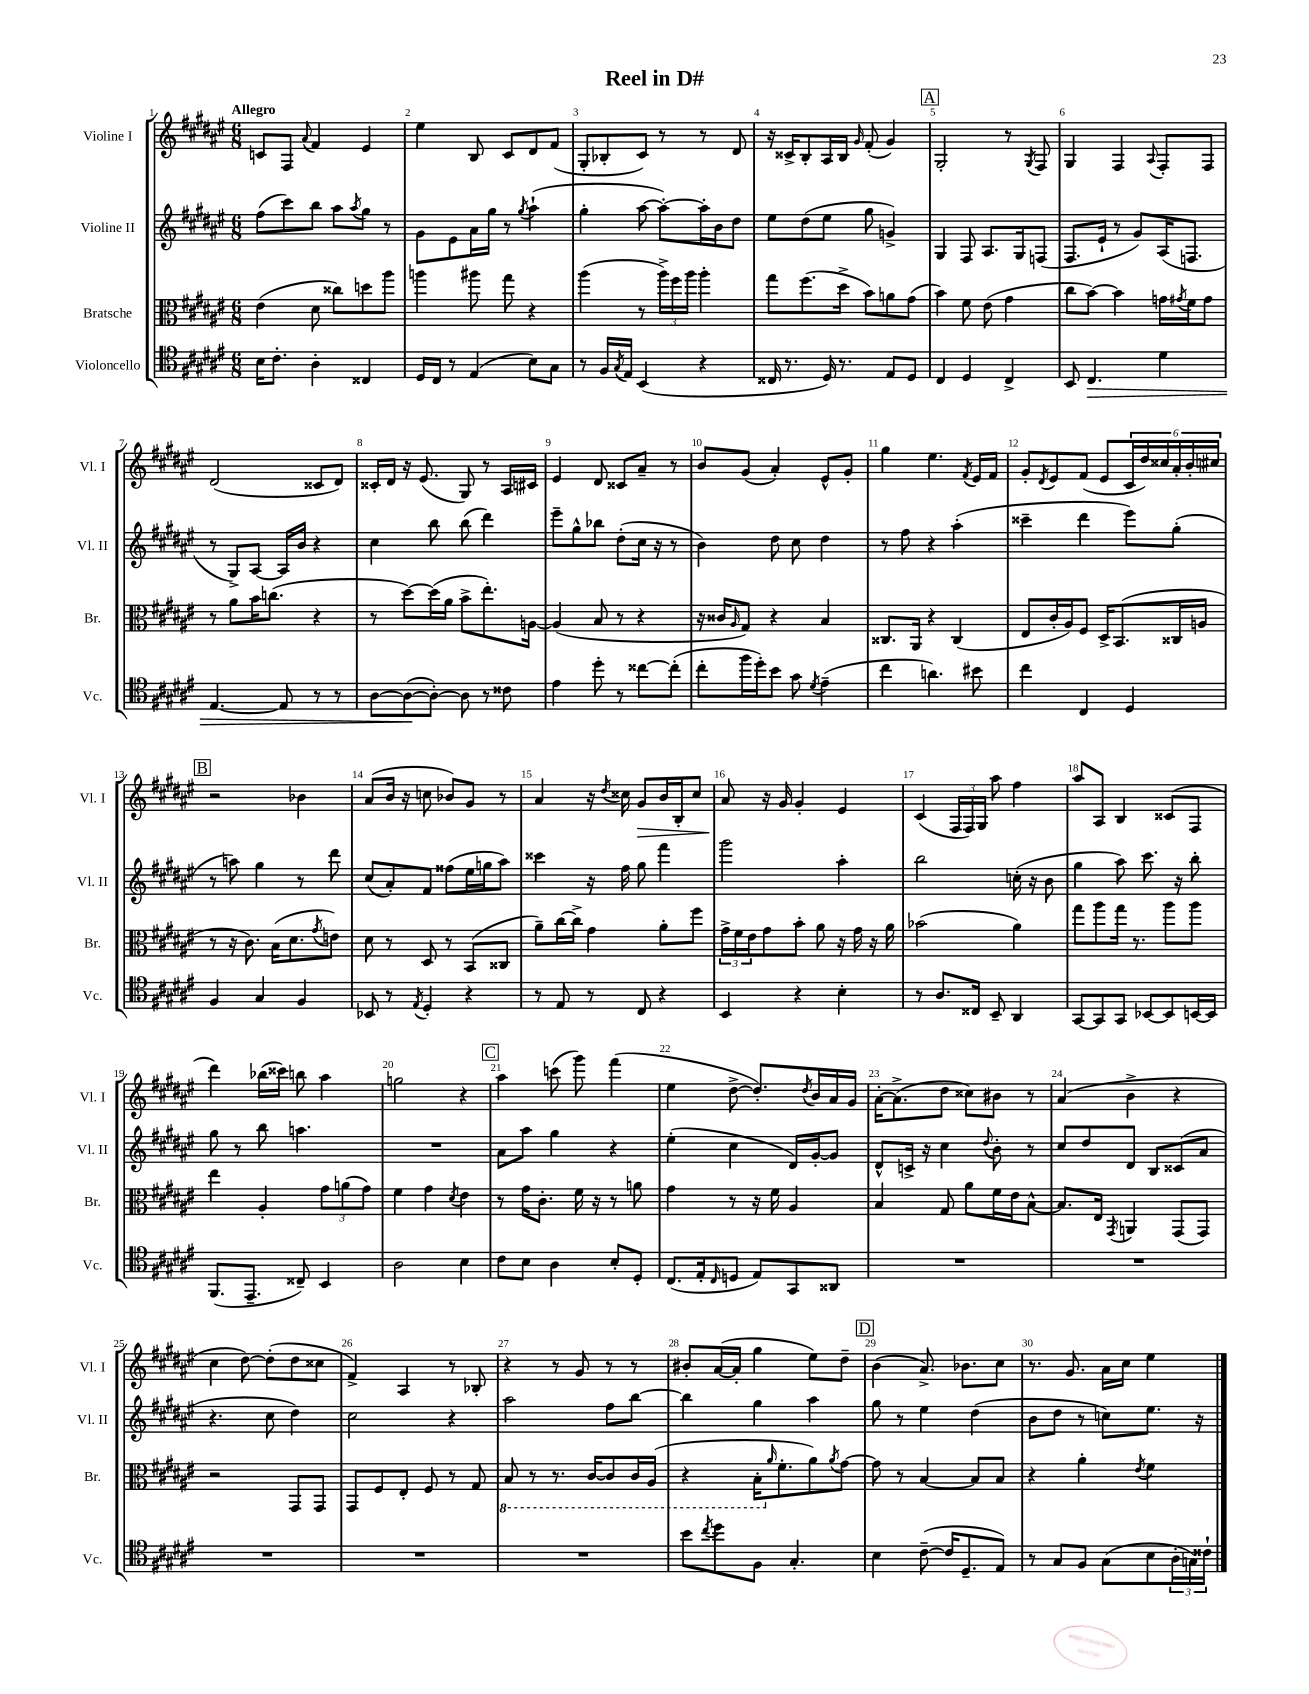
\header { title = "Reel in D#" }
<<
\new StaffGroup <<
\new Staff = "s0" \with { instrumentName = "Violine I" shortInstrumentName = "Vl. I" } {
    \clef treble \key fis \major \numericTimeSignature \time 6/8 \tempo "Allegro"
    c'8 fis8 \appoggiatura { ais'8 } fis'4 eis'4 |
    eis''4 b8 cis'8 dis'8 fis'8( |
    gis8-. bes8-. cis'8) r8 r8 dis'8 |
    r16 cisis'16-> b8-. ais16 b16 \grace { gis'16 } fis'8-.( gis'4) |
    \mark \markup { \box "A" } gis2-. r8 \acciaccatura { gis8 } fis8 |
    gis4 fis4 \appoggiatura { ais8 } fis8-. fis8 |
    dis'2( cisis'8 dis'8) |
    cisis'16-. dis'16 r16 eis'8.( gis8) r8 ais16 cis'16 |
    eis'4 dis'8 cisis'8 ais'8-- r8 |
    b'8 gis'8( ais'4-.) eis'8-^ gis'8-. |
    gis''4 eis''4. \acciaccatura { fis'8 } eis'16 fis'16 |
    gis'8-. \acciaccatura { dis'8 } eis'8 fis'8( eis'8 \tuplet 6/4 { cis'16 dis''16) cisis''16 ais'16-. b'16-. cis''16 } |
    \mark \markup { \box "B" } r2 bes'4 |
    ais'8( b'16 r16 c''8 bes'8) gis'8 r8 |
    ais'4 r16 \acciaccatura { dis''8 } cisis''16 gis'8\> b'16 b16-. cisis''8 |
    ais'8\! r16 gis'16 gis'4-. eis'4 |
    cis'4( \tuplet 3/2 { fis16 fis16) gis16 } ais''8 fis''4 |
    ais''8 ais8 b4 cisis'8( fis8 |
    dis'''4) bes''16( cisis'''16) b''8 ais''4 |
    g''2 r4 |
    \mark \markup { \box "C" } ais''4 c'''8( gis'''8) fis'''4( |
    eis''4 dis''8~-> dis''8.-.) \acciaccatura { dis''8 } b'16 ais'16 gis'16 |
    ais'16~-. ais'8.->( dis''8 cisis''8) bis'8 r8 |
    ais'4( b'4-> r4 |
    cis''4 dis''8~) dis''8-.( dis''8 cisis''8 |
    fis'4->) ais4 r8 bes8-. |
    r4 r8 gis'8 r8 r8 |
    bis'8-. ais'16~( ais'16-. gis''4 eis''8) dis''8-- |
    \mark \markup { \box "D" } b'4( ais'8.->) bes'8. cis''8 |
    r8. gis'8. ais'16 cis''16 eis''4 \bar "|." |
}
\new Staff = "s1" \with { instrumentName = "Violine II" shortInstrumentName = "Vl. II" } {
    \clef treble \key fis \major \numericTimeSignature \time 6/8
    fis''8( cis'''8) b''8 ais''8 \acciaccatura { ais''8 } gis''8 r8 |
    gis'8 eis'8 ais'16 gis''16 r8 \acciaccatura { gis''8 } ais''4-!( |
    gis''4-. ais''8~ ais''8~-.) ais''16-. b'16 dis''8 |
    eis''8 dis''8( eis''8 gis''8 g'4->) |
    \mark \markup { \box "A" } gis4 fis8 ais8. gis16 f8( |
    fis8. eis'16-! r8 gis'8) ais16( f8. |
    r8 gis8->) ais8~ ais16 b'16 r4 |
    cis''4 b''8 b''8( dis'''4) |
    eis'''8-- gis''8-^ bes''8 dis''8-.( cis''16 r16 r8 |
    b'4) dis''8 cis''8 dis''4 |
    r8 fis''8 r4 ais''4-.( |
    cisis'''4-- dis'''4 eis'''8) gis''8-.( |
    \mark \markup { \box "B" } r8 a''8) gis''4 r8 dis'''8 |
    cis''8( ais'8-.) fis'8 fisis''8( eis''16 g''16 ais''8) |
    cisis'''4 r16 fis''16 gis''8 fis'''4 |
    gis'''2 ais''4-. |
    b''2 c''16-.( r16 b'8 |
    gis''4 ais''8) cis'''8. r16 b''8-. |
    gis''8 r8 b''8 a''4. |
    R2. |
    \mark \markup { \box "C" } ais'8 ais''8 gis''4 r4 |
    eis''4-.( cis''4 dis'16) gis'16~-. gis'8 |
    dis'8-^ c'16-> r16 cis''4 \appoggiatura { dis''8 } b'8-. r8 |
    cis''8 dis''8 dis'8 b8 cisis'8( ais'8 |
    r4. cis''8 dis''4) |
    cis''2 r4 |
    ais''2 fis''8 b''8~ |
    b''4 gis''4 ais''4 |
    \mark \markup { \box "D" } gis''8 r8 eis''4 dis''4( |
    b'8 dis''8 r8 c''8) eis''8. r16 \bar "|." |
}
\new Staff = "s2" \with { instrumentName = "Bratsche" shortInstrumentName = "Br." } {
    \clef alto \key fis \major \numericTimeSignature \time 6/8
    eis'4( dis'8 cisis''8) d''8 ais''8 |
    a''4 ais''8 gis''8 r4 |
    ais''4( r8 \tuplet 3/2 { ais''16->) fis''16 ais''16 } ais''4-. |
    gis''8 fis''8.( dis''16-> b'8) a'8 gis'8( |
    \mark \markup { \box "A" } b'4) fis'8 eis'8( gis'4 |
    cis''8 b'8~) b'4 g'16 \acciaccatura { gis'8 } fis'16 gis'8 |
    r8 ais'8 b'16 c''8.( r4 |
    r8 dis''8~) dis''16( ais'16 b'8-> eis''8.-.) a16~ |
    a4( b8 r8 r4 |
    r16 cisis'16 \grace { ais16 } gis8) r4 b4 |
    cisis8. ais,16 r4 cisis4( |
    eis8 cis'16-. ais16) fis8 dis16-> b,8.( cisis16 a16 |
    \mark \markup { \box "B" } r8 r16 cis'8.) b16( dis'8. \acciaccatura { gis'8 } e'8) |
    dis'8 r8 dis8 r8 b,8( cisis8 |
    ais'8--) cis''16~ cis''16-> gis'4 ais'8-. fis''8 |
    \tuplet 3/2 { gis'16-> fis'16 eis'16 } gis'8 b'8-. ais'8 r16 gis'16 r16 ais'16 |
    bes'2( ais'4) |
    gis''8 ais''8 gis''16 r8. ais''8 ais''8 |
    eis''4 ais4-. \tuplet 3/2 { gis'8 a'8( gis'8) } |
    fis'4 gis'4 \acciaccatura { dis'8 } eis'4 |
    \mark \markup { \box "C" } r8 gis'16 cis'8.-. fis'16 r16 r8 a'8 |
    gis'4 r8 r16 fis'16 ais4 |
    b4 gis8 ais'8 fis'16 eis'16 b8~-^ |
    b8. eis16 \acciaccatura { gis,8 } a,4 gis,8( gis,8) |
    r2 gis,8 gis,8 |
    gis,8 fis8 eis8-. fis8 r8 gis8 |
    \ottava #-1 b,8 r8 r8. cis16~ cis8 cis16 ais,16( |
    r4 b,16-. \ottava #0 \grace { ais'16 } fis'8.-. ais'8) \acciaccatura { ais'8 } gis'8~ |
    \mark \markup { \box "D" } gis'8 r8 b4~ b8 b8 |
    r4 ais'4-. \acciaccatura { eis'8 } fis'4 \bar "|." |
}
\new Staff = "s3" \with { instrumentName = "Violoncello" shortInstrumentName = "Vc." } {
    \clef tenor \key fis \major \numericTimeSignature \time 6/8
    b16 cis'8.-. ais4-. cisis4 |
    dis16 cis16 r8 eis4( b8) gis8 |
    r8 fis16 \acciaccatura { gis8 } eis16 b,4( r4 |
    cisis16 r8. dis16) r8. eis8 dis8 |
    \mark \markup { \box "A" } cis4 dis4 cis4-> |
    b,8 cis4.\> dis'4 |
    eis4.~ eis8 r8 r8 |
    ais8~ ais8~\!( ais8~-.) ais8 r8 cisis'8 |
    eis'4 dis''8-. r8 cisis''8~ cisis''8-.( |
    cis''8-. fis''16 dis''16-.) b'8 gis'8 \acciaccatura { dis'8 } eis'4--( |
    cis''4 a'4.) bis'8 |
    cis''4 cis4 dis4 |
    \mark \markup { \box "B" } fis4 gis4 fis4 |
    bes,8 r8 \acciaccatura { eis8 } dis4-. r4 |
    r8 eis8 r8 cis8 r4 |
    b,4 r4 b4-. |
    r8 ais8. cisis16 b,8-- ais,4 |
    gis,8~ gis,8 gis,8 bes,8~ bes,8 b,16~ b,16 |
    fis,8.( eis,8.-- cisis8--) b,4 |
    ais2 b4 |
    \mark \markup { \box "C" } cis'8 b8 ais4 b8-. dis8-. |
    cis8.( eis16-. \grace { cis16 } d8 eis8) gis,8 aisis,8 |
    R2. |
    R2. |
    R2. |
    R2. |
    R2. |
    b'8 \acciaccatura { cis''8 } dis''8 fis8 gis4.-. |
    \mark \markup { \box "D" } b4 cis'8~--( cis'16 dis8.-- eis8) |
    r8 gis8 fis8 gis8( b8 \tuplet 3/2 { ais16-. g16) cisis'16-! } \bar "|." |
}
>>
>>
\layout { \context { \Score \override BarNumber.break-visibility = ##(#f #t #t) barNumberVisibility = #all-bar-numbers-visible } }
